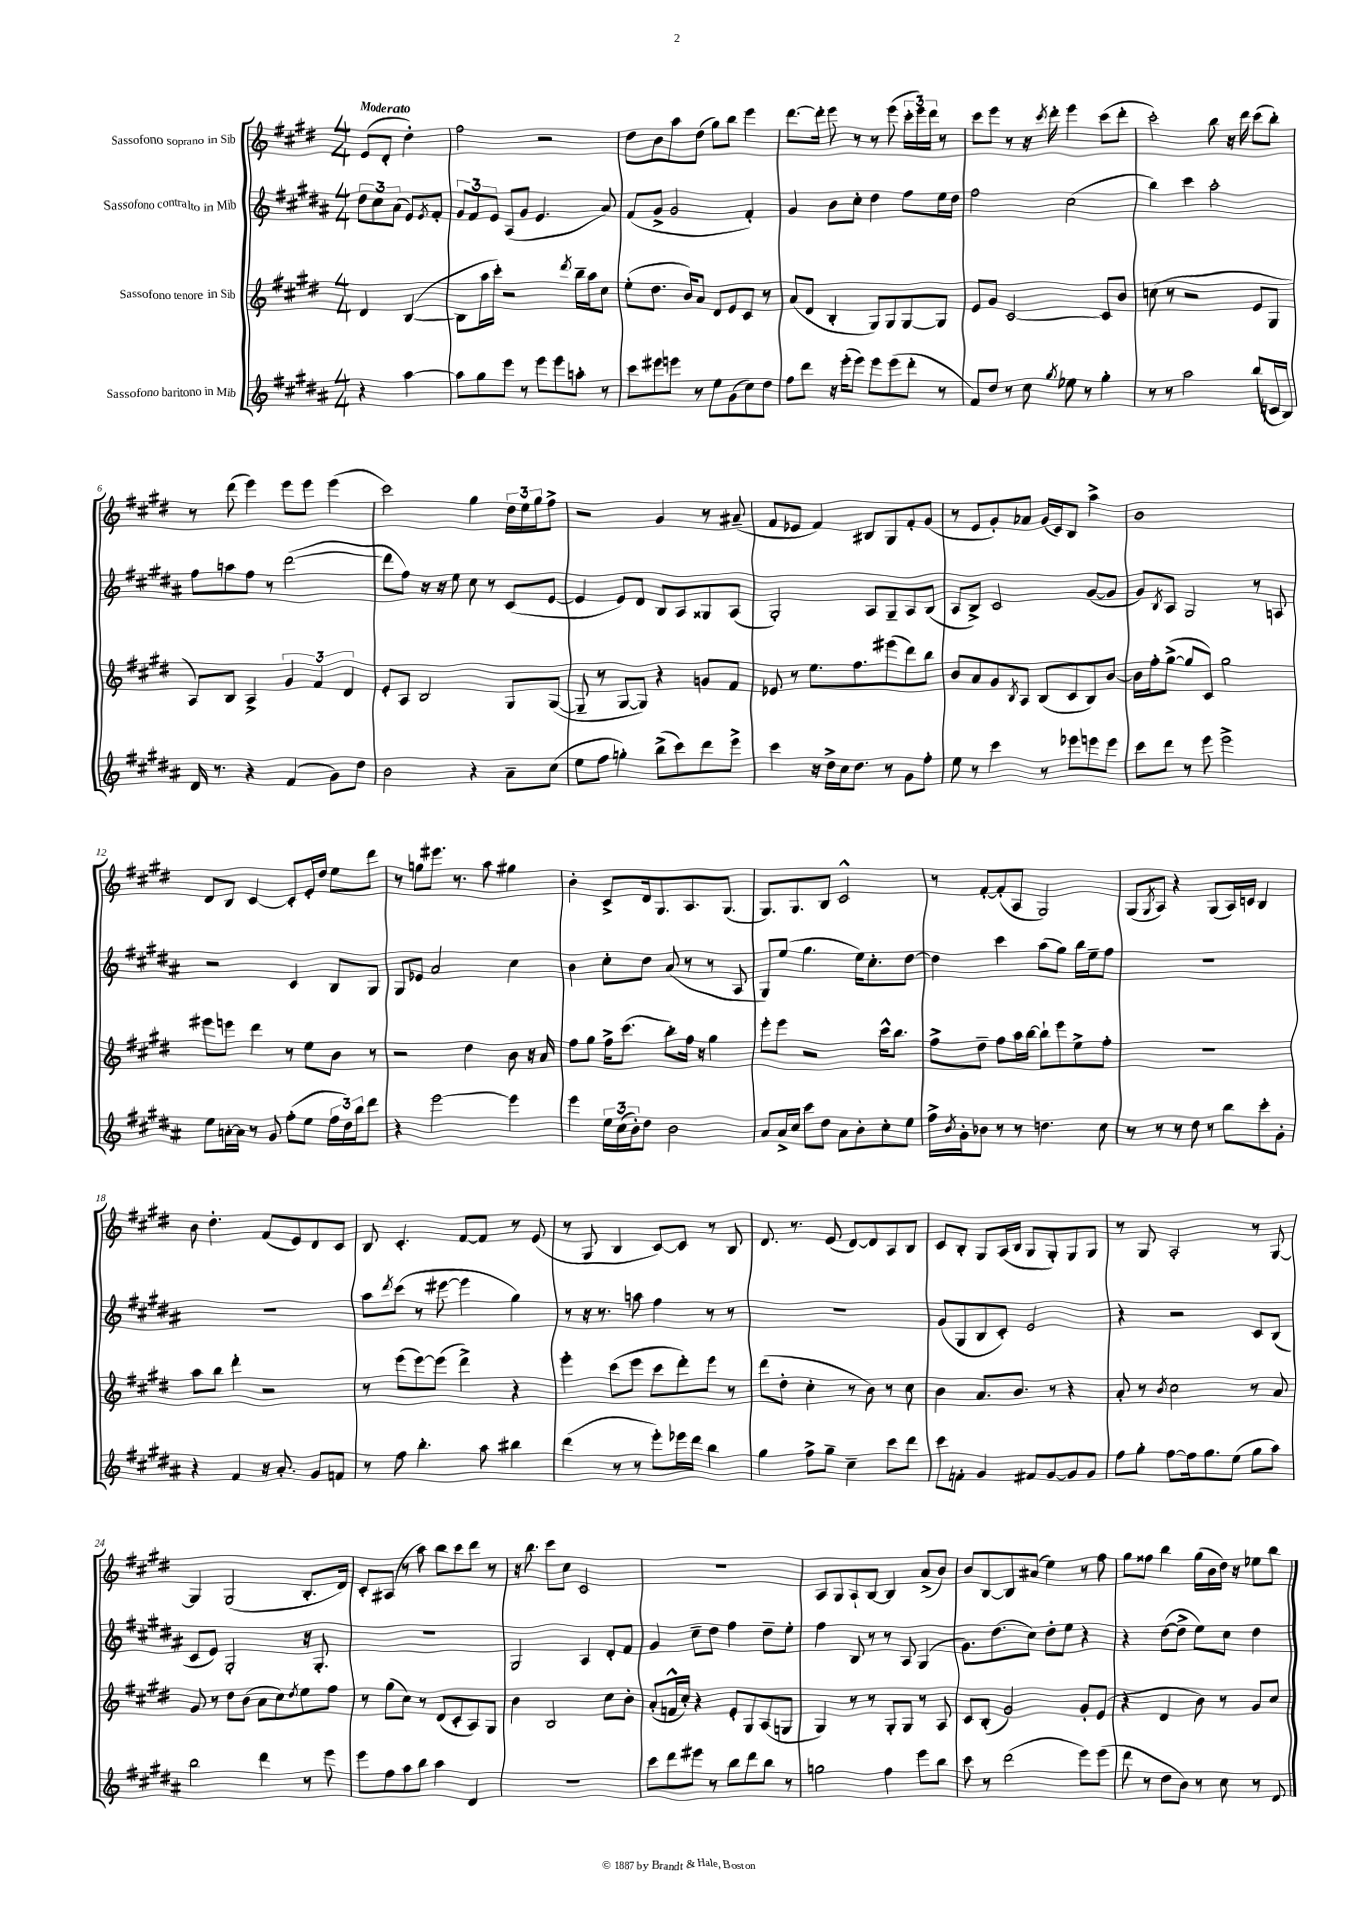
<<
\new StaffGroup <<
\new Staff = "s0" \with { instrumentName = "Sassofono soprano in Sib" } {
    \clef treble \key e \major \numericTimeSignature \time 4/4 \partial 2 \tempo "Moderato"
    e'8( dis'8-. dis''4-.) |
    fis''2 r2 |
    dis''8 b'8 a''8 dis''8( gis''8) b''8 e'''4 |
    dis'''8.~ dis'''16-. e'''8 r8 r8 e'''8( \tuplet 3/2 { cis'''16-. e'''16) dis'''16 } r8 |
    cis'''8 e'''8 r8 r16 \acciaccatura { cis'''8 } dis'''16-. e'''4 cis'''8( dis'''8-. |
    cis'''2-.) b''8 r16 dis'''16 cis'''8( b''8-.) |
    r8 dis'''8( e'''4) e'''8 e'''8 e'''4( |
    cis'''2) gis''4 \tuplet 3/2 { dis''16 e''16 gis''16 } fis''8-> |
    r2 gis'4 r8 ais'8--( |
    fis'8 ees'8 fis'4) bis8 gis8 fis'8-. gis'8( |
    r8 e'8 gis'8-.) aes'8 gis'16( cis'16) b8 a''4-> |
    b'1 |
    dis'8 b8 cis'4~ cis'8-. e'16-. dis''16 e''8 dis'''8 |
    r8 g''8 eis'''8. r8. a''8 gis''4 |
    b'4-. cis'8-> dis'16 gis8. a8. gis8.( |
    gis8.) gis8. b8 cis'2-^ |
    r8 fis'8~-. fis'8-.( a8 gis2) |
    gis8( \acciaccatura { gis8 } a8) r4 gis8( a16) c'16 b4 |
    b'8 dis''4.-. fis'8( e'8) dis'8 cis'8 |
    b8 cis'4.-. fis'8~ fis'8 r8 e'8( |
    r8 gis8 b4 cis'8~) cis'8 r8 b8 |
    dis'8. r8. e'8( dis'8~) dis'8 a8 b8 |
    cis'8 b8-. gis8 a16( b16 gis8 gis8-.) gis8 gis8 |
    r8 gis8 a2-. r8 gis8~ |
    gis4 gis2( b8.-. dis'16) |
    cis'8-. ais8( r8 a''8) b''8 cis'''8 dis'''8 r8 |
    r16 b''8. cis'''8 cis''8 cis'2 |
    R1 |
    a8 gis8 a8-! b8~ b4 a'8->( b'8) |
    b'8 b8~ b8 ais'8( e''4) r8 fis''8 |
    gis''8 fisis''8 b''4 gis''16( b'16 dis''16) r16 ees''8 b''8 \bar "|." |
}
\new Staff = "s1" \with { instrumentName = "Sassofono contralto in Mib" } {
    \clef treble \key b \major \numericTimeSignature \time 4/4 \partial 2
    \tuplet 3/2 { dis''8 cis''8 ais'8( } e'8) \acciaccatura { e'8 } fis'8-. |
    \tuplet 3/2 { gis'8 fis'8 e'8 } ais8( gis'8 e'4. ais'8) |
    fis'8( gis'8-> gis'2 fis'4-.) |
    gis'4 b'8 cis''8-. dis''4 fis''8 e''16 dis''16 |
    fis''2 cis''2( |
    b''4) cis'''4 ais''2-. |
    fis''8 a''8 fis''8 r8 dis'''2~( |
    dis'''8 fis''8) r16 r16 e''8 cis''8 r8 cis'8( e'8~ |
    e'4 e'8) dis'8 b8 ais8 gisis8 ais8( |
    gis2-.) ais8 gis8-- ais8 b8( |
    ais8 b8->) cis'2 gis'8~( gis'8 |
    gis'8) \acciaccatura { b8 } ais8 gis2 r8 a8 |
    r2 cis'4 b8 gis8 |
    gis8 ees'8 ais'2 cis''4 |
    b'4 cis''8-. dis''8 ais'8( r8 r8 ais8 |
    gis8) e''8( gis''4. e''16) cis''8.-. dis''8~ |
    dis''4 cis'''4 ais''8( gis''8) b''16 e''16-- fis''8 |
    R1 |
    R1 |
    ais''8 \acciaccatura { dis'''8 } cis'''8( r8 eis'''8~ eis'''4 gis''4) |
    r8 r16 r8. a''8 fis''4 r8 r8 |
    R1 |
    gis'8( gis8 b8 cis'8-.) e'2 |
    r4 r2 cis'8 b8( |
    cis'8 e'8) gis2-. r16 gis8.-. |
    R1 |
    gis2 ais4 dis'8-. fis'8 |
    gis'4 cis''8-- dis''8 fis''4 dis''8-- e''8-. |
    fis''4 b8 r8 r8 ais8 gis4( |
    gis'8.) dis''8.( cis''8) dis''8-. e''8 r4 |
    r4 dis''8~( dis''8-> e''8) cis''8 dis''4 \bar "|." |
}
\new Staff = "s2" \with { instrumentName = "Sassofono tenore in Sib" } {
    \clef treble \key e \major \numericTimeSignature \time 4/4 \partial 2
    dis'4 b4~( |
    b8 a''16 cis'''16-.) r2 \acciaccatura { dis'''8 } b''16-- a''16 cis''8 |
    e''8-.( dis''8. b'16) a'8 dis'8 e'8 cis'8 r8 |
    a'8( dis'8 b4-. gis8) gis8 gis8~ gis8 |
    e'8 gis'8 cis'2~ cis'8 b'8 |
    c''8( r8 r2 e'8 gis8 |
    a8) b8 a4-> \tuplet 3/2 { gis'4 fis'4 dis'4 } |
    e'8-. a8 b2 gis8 gis8~( |
    gis8-- r8 gis8~ gis8) r4 g'8 fis'8 |
    ees'8 r8 e''8. fis''8. eis'''8( dis'''8) b''8 |
    b'8 a'8 gis'8 \acciaccatura { b8 } a8 b8( cis'8 b8) b'8~ |
    b'16 fis''16-. gis''8~->( gis''8 cis'8) gis''2 |
    eis'''8 e'''8 dis'''4 r8 e''8 b'8 r8 |
    r2 dis''4 b'8 r16 a'16 |
    fis''8 gis''8 fis''16-> cis'''8.( b''8-.) fis''16 r16 gis''4 |
    e'''8-. e'''8 r2 cis'''16-^ b''8. |
    fis''8-> dis''8-- fis''8 a''16 b''16~ b''8-! e'''8 e''8-> fis''8-. |
    r1 |
    a''8 b''8 dis'''4-. r2 |
    r8 e'''8( e'''8~) e'''8( dis'''4->) r4 |
    e'''4-. cis'''8( e'''8 cis'''8 dis'''8-.) e'''8 r8 |
    dis'''8( dis''8-. cis''4-. r8 b'8) r8 cis''8 |
    b'4 a'8. b'8. r8 r4 |
    a'8-. r8 \acciaccatura { b'8 } cis''2 r8 a'8 |
    gis'8 r8 dis''8 b'8( a'8 cis''8) \acciaccatura { dis''8 } e''8 fis''8 |
    r8 gis''8( cis''8) r8 dis'8( cis'8-. a8) gis8 |
    b'4 b2 cis''8 b'8-. |
    a'8-.( f'16-^ cis''16-.) r4 e'8-. gis8 a8( g8 |
    gis4) r8 r8 gis8-. gis8 r8 a8 |
    cis'8 b8-.( gis'2) gis'8-. e'8( |
    r4 dis'4 b'8) r8 gis'8 cis''8 \bar "|." |
}
\new Staff = "s3" \with { instrumentName = "Sassofono baritono in Mib" } {
    \clef treble \key b \major \numericTimeSignature \time 4/4 \partial 2
    r4 ais''4~ |
    ais''8 gis''8 e'''8 r8 e'''8 e'''8 a''8-. r8 |
    cis'''8 eis'''8 e'''8 r8 e''8 gis'8( cis''8) dis''8 |
    fis''8 dis'''8 r16 e'''16-.( e'''8) e'''8 e'''8( dis'''8-. r8 |
    fis'8) dis''8 r8 cis''8 \acciaccatura { gis''8 } ees''8 r8 gis''4-. |
    r8 r8 ais''2 b''8( c'16 b16) |
    dis'16 r8. r4 fis'4( gis'8) dis''8 |
    b'2 r4 ais'8-- cis''8( |
    e''8 fis''8 g''4-.) b''8->( cis'''8) dis'''8 e'''8-> |
    cis'''4 r16 dis''16-> cis''16 dis''8. r8 gis'8 fis''8-. |
    e''8 r8 cis'''4 r8 ees'''8 e'''8 e'''8 |
    cis'''8 dis'''8 r8 e'''8 e'''2-> |
    e''8 a'16~-. a'16 r8 gis'8 fis''8-.( e''8 \tuplet 3/2 { fis''16 dis''16) b''16 } dis'''8 |
    r4 e'''2~ e'''4 |
    e'''4 \tuplet 3/2 { e''16 cis''16( b'16-.) } dis''8 b'2 |
    ais'8 ais'16-> cis''16 cis'''8 dis''8 ais'8 b'8-. cis''8-. e''8 |
    fis''16-> \acciaccatura { b'8 } gis'16-. bes'8 r8 r8 d''4. cis''8 |
    r8 r8 r8 dis''8 r8 b''8 cis'''8-. gis'8-. |
    r4 fis'4 r16 ais'8.-. gis'8 f'8 |
    r8 fis''8 b''4.-. ais''8 bis''4 |
    dis'''4( r8 r8 e'''8-.) ees'''16 dis'''16 b''4 |
    gis''4 fis''8-> gis''8-- cis''4-- cis'''8 dis'''8 |
    cis'''8 f'8-. gis'4 fis'8 gis'8~ gis'8 gis'8 |
    fis''8 gis''8-. fis''8~ fis''16 gis''8. e''8( gis''8 ais''8) |
    b''2 dis'''4 r8 e'''8 |
    e'''8 fis''8 ais''8 b''8 ais''4 dis'4 |
    R1 |
    cis'''8 dis'''8 eis'''8 r8 b''8 dis'''8 b''8 r8 |
    g''2 fis''4 e'''8 b''8 |
    cis'''8 r8 dis'''2( e'''8) e'''8( |
    dis'''8 r8 dis''8 b'8) r8 cis''8 r8 dis'8 \bar "|." |
}
>>
>>
